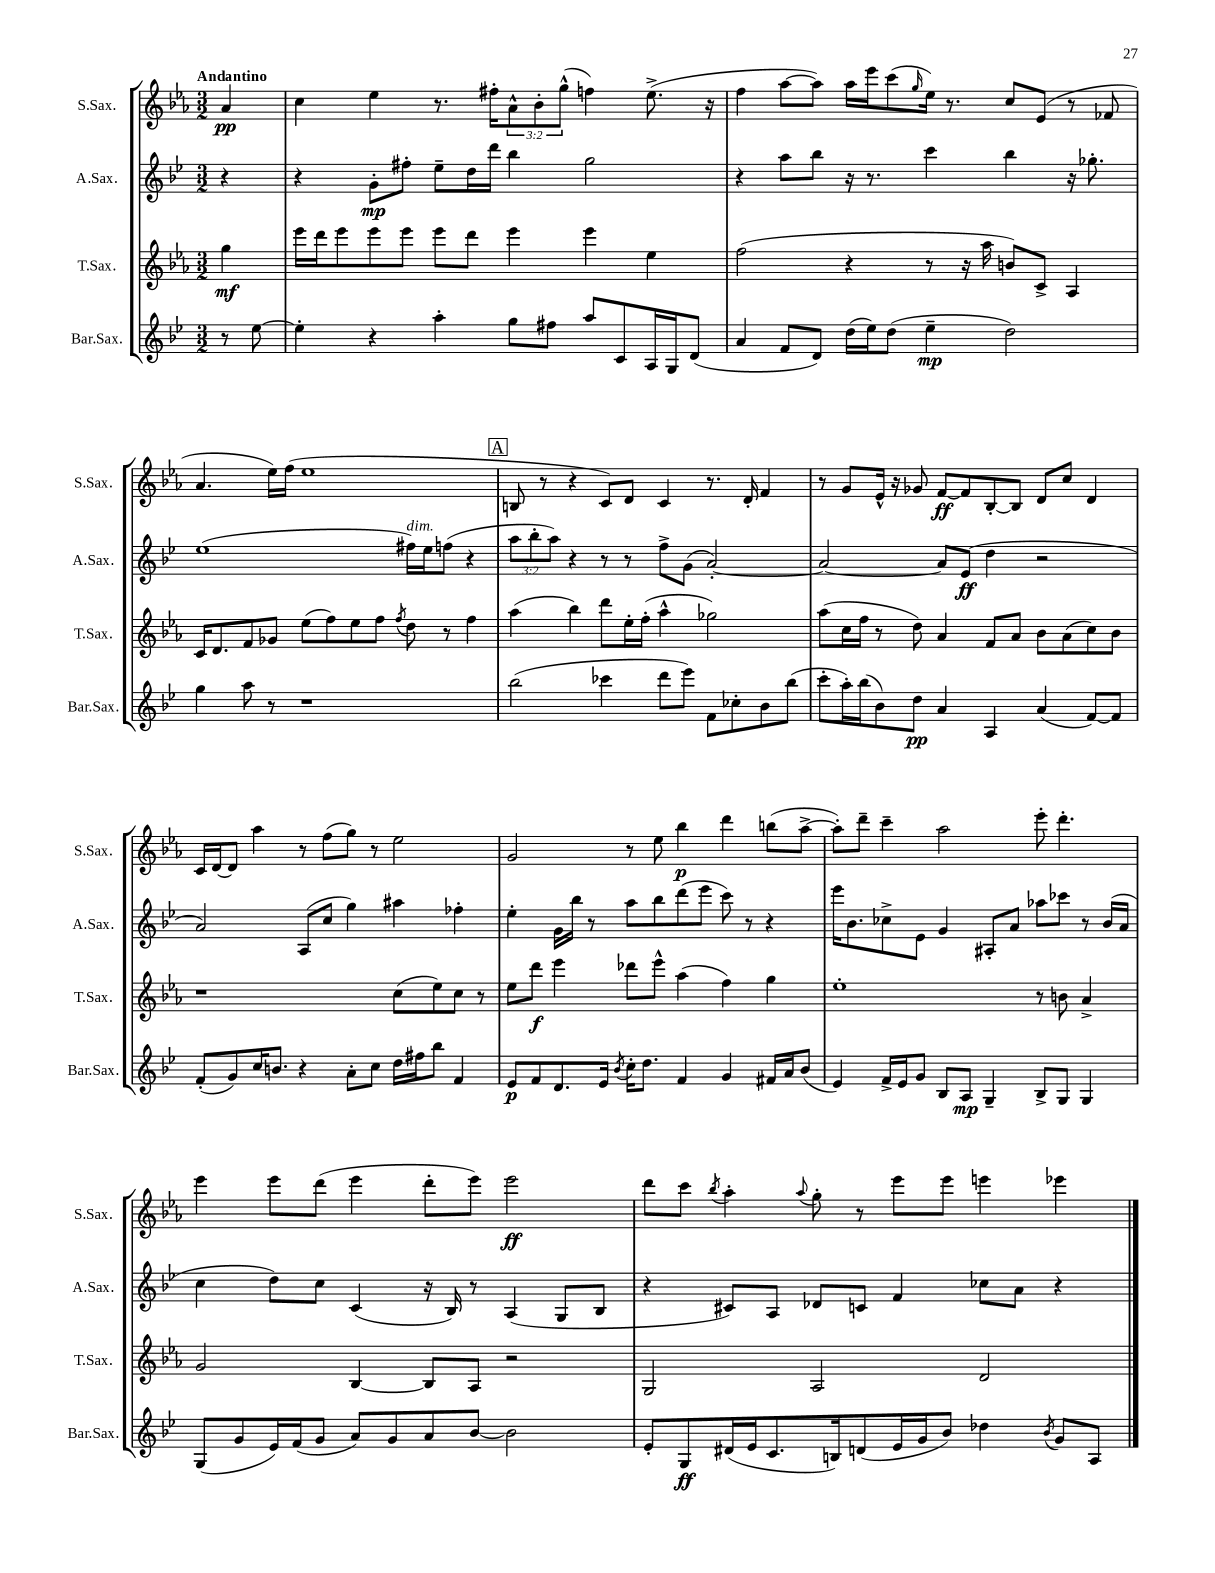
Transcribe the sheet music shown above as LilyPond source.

<<
\new StaffGroup <<
\new Staff = "s0" \with { instrumentName = "S.Sax." shortInstrumentName = "S.Sax." } {
    \clef treble \key ees \major \numericTimeSignature \time 3/2 \override Staff.TupletNumber.text = #tuplet-number::calc-fraction-text \partial 4 \tempo "Andantino"
    aes'4\pp |
    c''4 ees''4 r8. fis''16-. \tuplet 3/2 { aes'8-^ bes'8-. g''8-^( } f''4) ees''8.->( r16 |
    f''4 aes''8~ aes''8) aes''16 ees'''16 c'''8( \grace { g''16 } ees''16) r8. c''8 ees'8( r8 fes'8 |
    aes'4. ees''16) f''16( ees''1 |
    \mark \markup { \box "A" } b8 r8 r4 c'8) d'8 c'4 r8. d'16-. f'4 |
    r8 g'8 ees'16-^ r16 ges'8 f'8~\ff f'8 bes8~-. bes8 d'8 c''8 d'4 |
    c'16 d'16~ d'8 aes''4 r8 f''8( g''8) r8 ees''2 |
    g'2 r8 ees''8 bes''4\p d'''4 b''8( aes''8~-> |
    aes''8-.) d'''8-- c'''4-- aes''2 ees'''8-. d'''4.-. |
    ees'''4 ees'''8 d'''8( ees'''4 d'''8-. ees'''8) ees'''2\ff |
    d'''8 c'''8 \acciaccatura { bes''8 } aes''4-. \appoggiatura { aes''8 } g''8-. r8 ees'''8 ees'''8 e'''4 ees'''4 \bar "|." |
}
\new Staff = "s1" \with { instrumentName = "A.Sax." shortInstrumentName = "A.Sax." } {
    \clef treble \key bes \major \numericTimeSignature \time 3/2 \override Staff.TupletNumber.text = #tuplet-number::calc-fraction-text \partial 4
    r4 |
    r4 g'8-.\mp fis''8-. ees''8-- d''16 d'''16 bes''4 g''2 |
    r4 a''8 bes''8 r16 r8. c'''4 bes''4 r16 ges''8.-. |
    ees''1( fis''16^\markup { \italic "dim." }) ees''16 f''8( r4 |
    \mark \markup { \box "A" } \tuplet 3/2 { a''8 bes''8-. a''8) } r4 r8 r8 f''8-> g'8( a'2~-.) |
    a'2~ a'8 ees'8\ff( d''4 r2 |
    a'2) a8( c''8 g''4) ais''4 fes''4-. |
    ees''4-. g'16 bes''16 r8 a''8 bes''8 d'''8( ees'''8 c'''8) r8 r4 |
    ees'''16 bes'8. ces''8-> ees'8 g'4 ais8-. a'8 aes''8 ces'''8 r8 bes'16( a'16 |
    c''4 d''8) c''8 c'4( r16 bes16) r8 a4( g8 bes8 |
    r4 cis'8) a8 des'8 c'8 f'4 ces''8 a'8 r4 \bar "|." |
}
\new Staff = "s2" \with { instrumentName = "T.Sax." shortInstrumentName = "T.Sax." } {
    \clef treble \key ees \major \numericTimeSignature \time 3/2 \partial 4
    g''4\mf |
    ees'''16 d'''16 ees'''8 ees'''8 ees'''8 ees'''8 d'''8 ees'''4 ees'''4 ees''4 |
    f''2( r4 r8 r16 aes''16 b'8) c'8-> aes4 |
    c'16 d'8. f'8 ges'8 ees''8( f''8) ees''8 f''8 \acciaccatura { f''8 } d''8 r8 f''4 |
    \mark \markup { \box "A" } aes''4( bes''4) d'''8 ees''16-. f''16-.( aes''4-^ ges''2) |
    aes''8( c''16 f''16 r8 d''8) aes'4 f'8 aes'8 bes'8 aes'8( c''8) bes'8 |
    r1 c''8( ees''8) c''8 r8 |
    ees''8 d'''8\f ees'''4 des'''8 ees'''8-^ aes''4( f''4) g''4 |
    ees''1-. r8 b'8 aes'4-> |
    g'2 bes4~ bes8 aes8 r2 |
    g2 aes2 d'2 \bar "|." |
}
\new Staff = "s3" \with { instrumentName = "Bar.Sax." shortInstrumentName = "Bar.Sax." } {
    \clef treble \key bes \major \numericTimeSignature \time 3/2 \partial 4
    r8 ees''8~ |
    ees''4-. r4 a''4-. g''8 fis''8 a''8 c'8 a16 g16 d'8( |
    a'4 f'8 d'8) d''16( ees''16) d''8( ees''4--\mp d''2) |
    g''4 a''8 r8 r1 |
    \mark \markup { \box "A" } bes''2( ces'''4 d'''8 ees'''8) f'8 ces''8-. bes'8 bes''8( |
    c'''8-. a''16-.) bes''16( bes'8) d''8\pp a'4 a4 a'4( f'8~) f'8 |
    f'8-.( g'8) c''16 b'8. r4 a'8-. c''8 d''16 fis''16 bes''8 f'4 |
    ees'8\p f'8 d'8. ees'16 \acciaccatura { bes'8 } c''16-. d''8. f'4 g'4 fis'16 a'16 bes'8( |
    ees'4) f'16-> ees'16 g'8 bes8 a8\mp g4-- bes8-> g8 g4 |
    g8( g'8 ees'16) f'16( g'8 a'8) g'8 a'8 bes'8~ bes'2 |
    ees'8-. g8\ff dis'16( ees'16 c'8. b16) d'8( ees'16 g'16 bes'8) des''4 \acciaccatura { bes'8 } g'8 a8 \bar "|." |
}
>>
>>
\layout { \context { \Score \remove "Bar_number_engraver" } }
